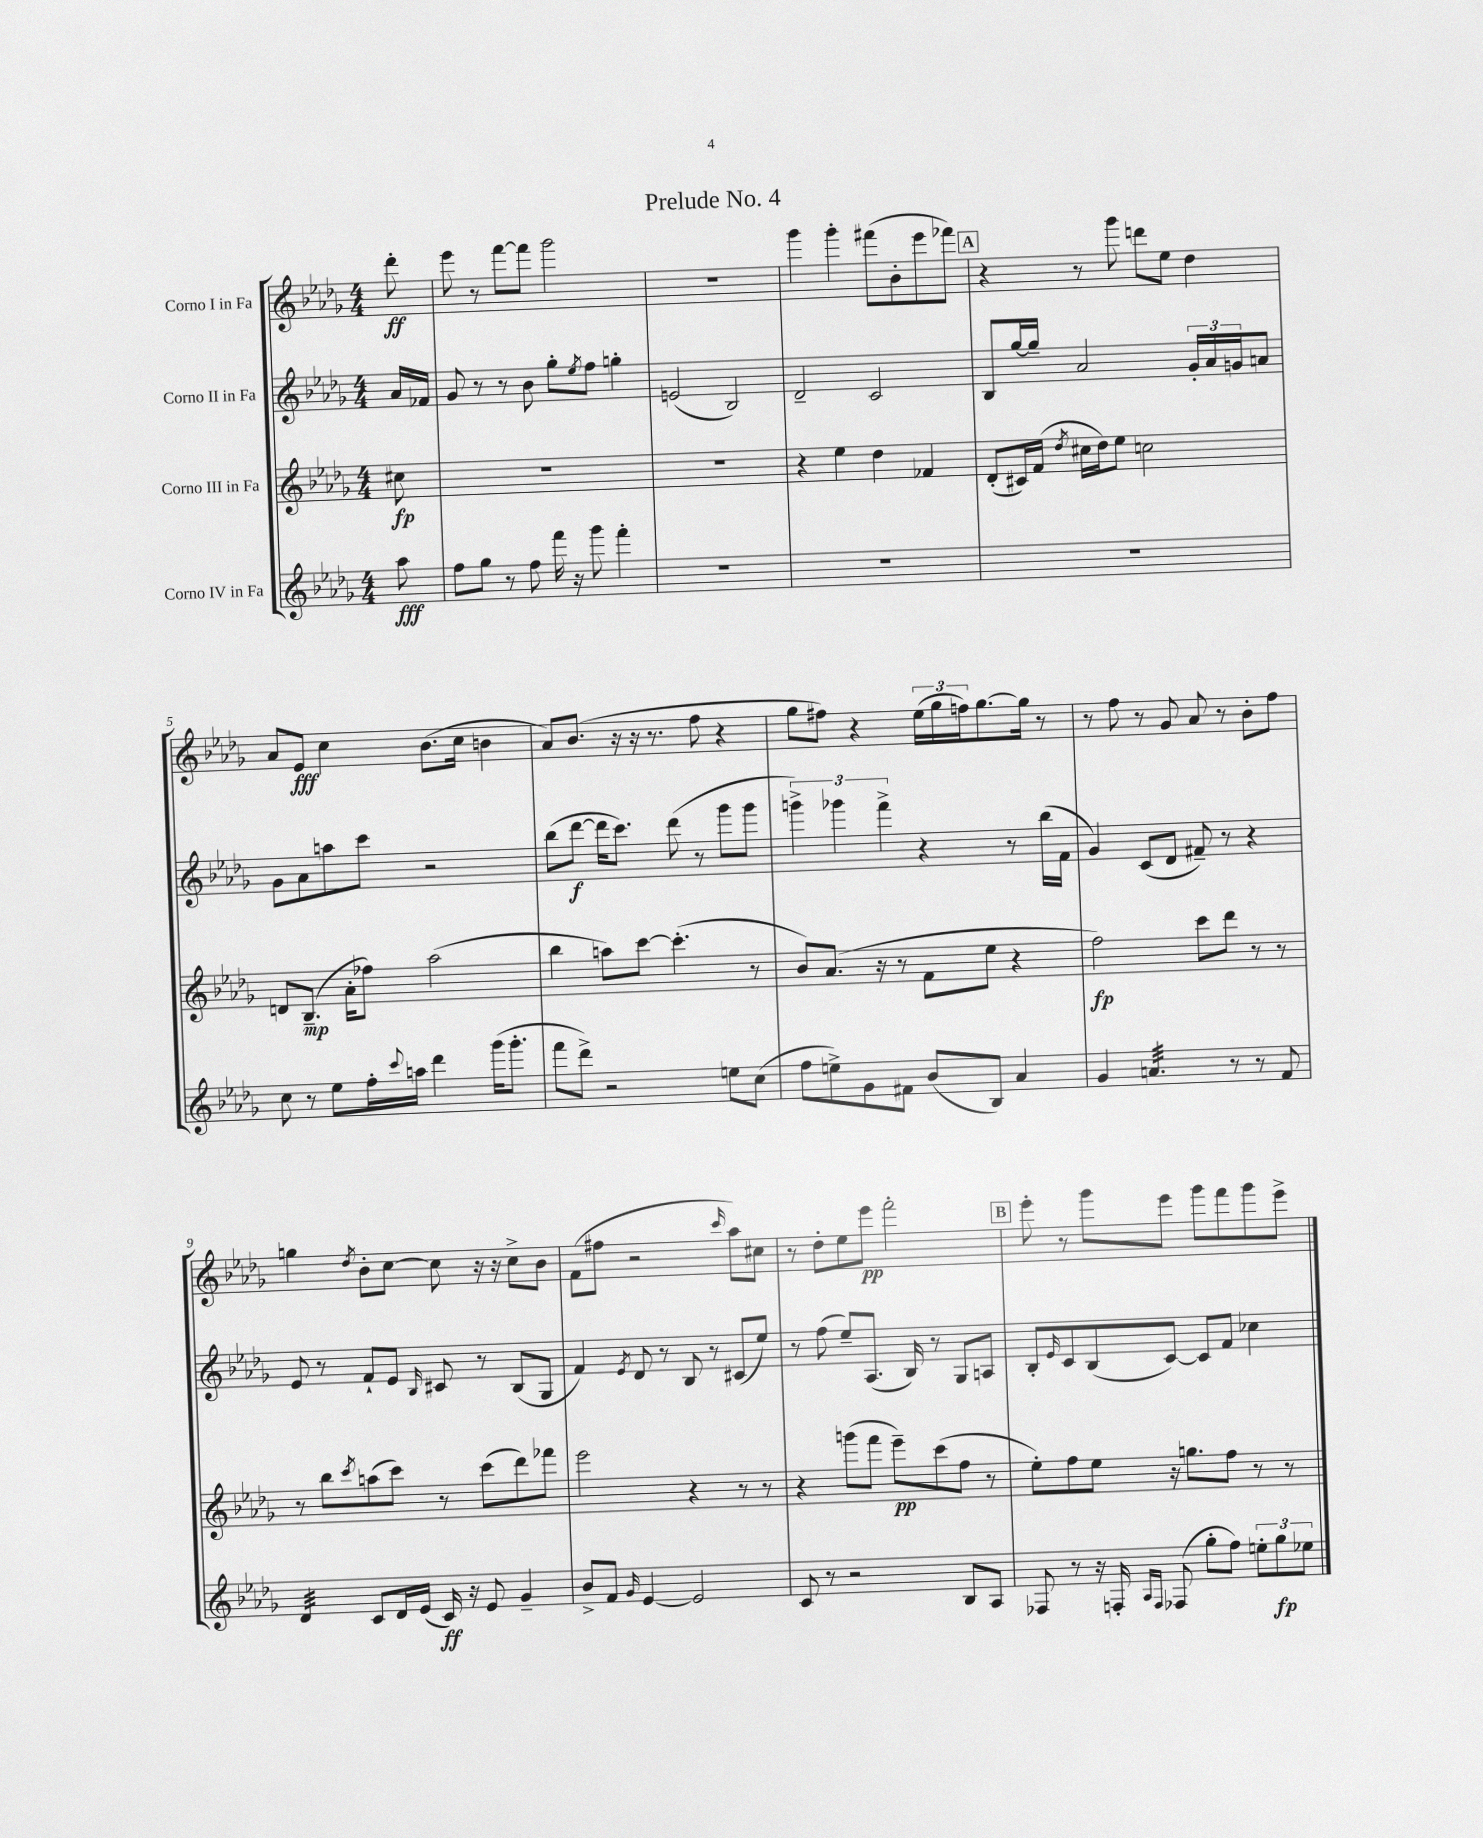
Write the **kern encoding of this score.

**kern	**kern	**kern	**kern
*staff4	*staff3	*staff2	*staff1
*clefG2	*clefG2	*clefG2	*clefG2
*k[b-e-a-d-g-]	*k[b-e-a-d-g-]	*k[b-e-a-d-g-]	*k[b-e-a-d-g-]
*M4/4	*M4/4	*M4/4	*M4/4
8aa-	8cc#	16a-	8ddd-'
.	.	16f-	.
=	=	=	=
8ff	1r	8g-	8eee-
8gg-	.	8r	8r
8r	.	8r	[8fff
8ff	.	8b-	8fff]
16fff	.	8gg-'	2ggg-
16r	.	.	.
.	.	8qee-	.
8ggg-	.	8ff	.
4fff'	.	4gg'	.
=	=	=	=
1r	1r	(2e	1r
.	.	2B-)	.
=	=	=	=
1r	4r	2d-~	4ggg-
.	4ee-	.	4ggg-'
.	4dd-	2c	(8fff#
.	.	.	8b-'
.	4f-	.	8eee-
.	.	.	8fff-)
=	=	=	=
1r	(8d-'	8B-	4r
.	16c#)	[16gg-	.
.	(16f	16gg-~]	.
.	8qdd-	.	.
.	16cc#	2a-	8r
.	16dd-)	.	.
.	8ee-	.	8ggg-
.	2cc	.	8ddd
.	.	.	8ee-
.	.	24g-'	4dd-
.	.	24a-	.
.	.	24g	.
.	.	8a	.
=	=	=	=
8cc	8d	8g-	8a-
8r	(8.B-~	8a-	8e-
8ee-	.	8aa	4cc
.	16a-'	.	.
16ff'	8ff-)	8ccc	.
8qqccc	.	.	.
16aa	.	.	.
4ddd-	(2aa-	2r	(8.b-
.	.	.	16cc
(16ggg-	.	.	4b
8.ggg-'	.	.	.
=	=	=	=
8fff	4bb-	(8bb-	8a-)
8ddd-^)	.	[8ddd-	(8.b-
2r	8aa)	16ddd-]	.
.	.	8.ccc)	16r
.	[8ccc	.	16r
.	.	.	8.r
.	(4.ccc']	(8ddd-	.
.	.	8r	8ff
8ee	.	8ggg-	4r
(8cc	8r	8ggg-	.
=	=	=	=
8ff	8b-)	6ggg^)	8gg-
8ee^)	(8.a-	.	8ff#)
.	.	6ggg-	.
8g-	.	.	4r
.	16r	.	.
.	.	6fff^	.
8f#	8r	.	.
(8b-	8f	4r	(24ee-
.	.	.	24gg-
.	.	.	24ff)
8B-)	8ee-	.	[8.gg-
4a-	4r	8r	.
.	.	.	16gg-]
.	.	(16bb-	8r
.	.	16f	.
=	=	=	=
4g-	2ff)	4g-)	8r
.	.	.	8ff
4.a	.	(8c	8r
.	.	8d-	8g-
.	8ccc	8f#~)	8a-
8r	8ddd-	8r	8r
8r	8r	4r	8b-'
8f	8r	.	8ff
=	=	=	=
4d-	8r	8e-	4gg
.	8bb-	8r	.
.	8qccc	.	8qdd-
8c	(8aa	8f`	8b-'
16d-	8ccc)	8e-	[8cc
(16e-	.	.	.
.	.	16qqB-	.
16c)	8r	8c#	8cc]
16r	.	.	.
8e-	(8ccc	8r	16r
.	.	.	16r
4g-~	8ddd-)	(8B-	8cc^
.	8fff-	8G-	8b-
=	=	=	=
8b-^	2eee-	4f)	(8f
8f	.	.	8ff#
16qqg-	.	8qe-	.
[4e-	.	8d-	2r
.	.	8r	.
2e-]	4r	8B-	.
.	.	8r	.
.	.	.	16qqccc
.	8r	(8c#	8aa-)
.	8r	8ee-)	8cc#
=	=	=	=
8c	4r	8r	8r
8r	.	(8ff	8dd-'
2r	(8ggg	8ee-~)	8ee-
.	8fff	(8.A-	8eee-
.	8eee-~)	.	2fff'
.	.	16B-)	.
.	(8ccc	8r	.
8B-	8ff	8G-	.
8A-	8r	8A	.
=	=	=	=
8F-	8ee-')	8B-'	8eee-'
.	.	16qqe-	.
8r	8ff	8c	8r
16r	8ee-	(8B-	8ggg-
16F'	.	.	.
16qqA-	.	.	.
16qqF	.	.	.
(8F-	16r	[8c)	8eee-
.	8.gg	.	.
8gg-'	.	8c]	8ggg-
8ff)	8ff	8f	8fff
12ee'	8r	4cc-	8ggg-
12gg-	.	.	.
.	8r	.	8eee-^
12ee-	.	.	.
==	==	==	==
*-	*-	*-	*-
